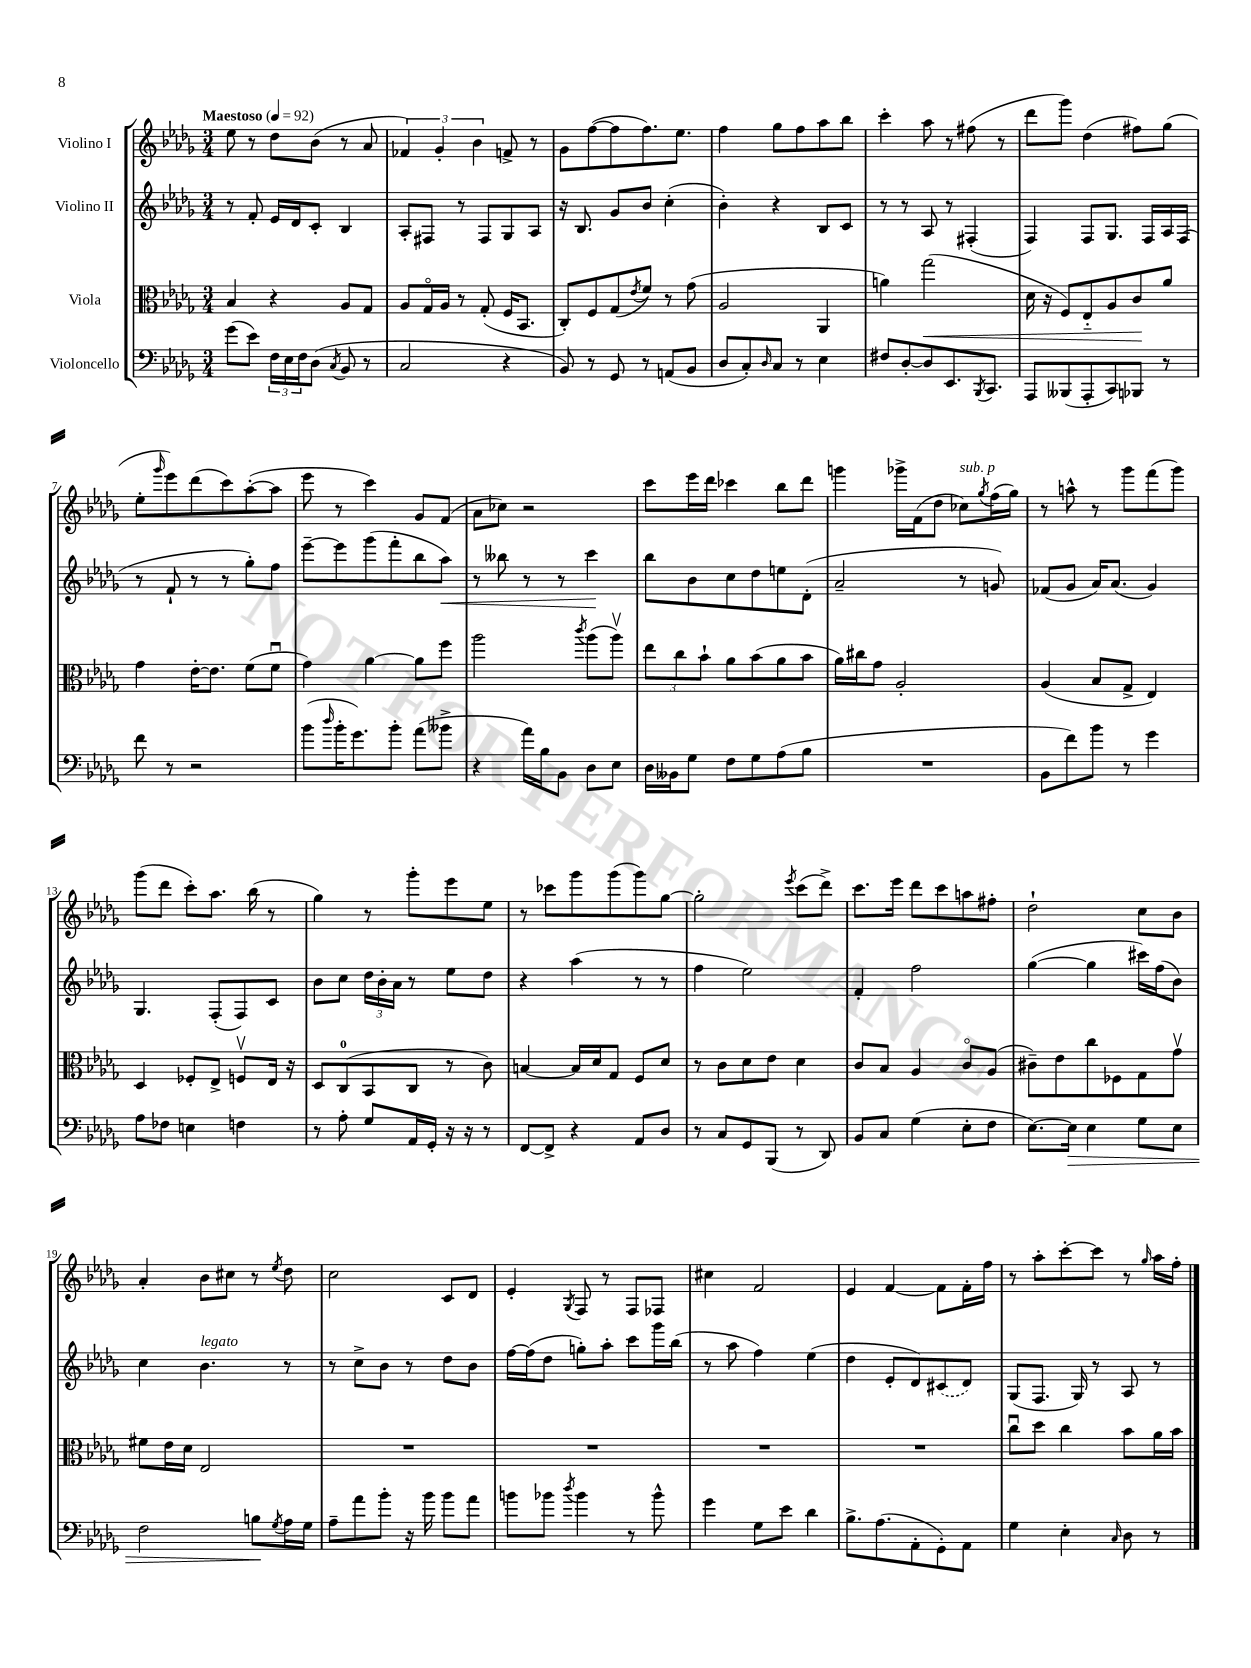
<<
\new StaffGroup <<
\new Staff = "s0" \with { instrumentName = "Violino I" } {
    \clef treble \key des \major \numericTimeSignature \time 3/4 \tempo "Maestoso" 4 = 92
    ees''8 r8 des''8 bes'8( r8 aes'8 |
    \tuplet 3/2 { fes'4) ges'4-. bes'4 } f'8-> r8 |
    ges'8 f''8~( f''8 f''8.) ees''8. |
    f''4 ges''8 f''8 aes''8 bes''8 |
    c'''4-. aes''8 r8 fis''8( r8 |
    des'''8 ges'''8) des''4( fis''8) ges''8( |
    ees''8-. \grace { ges'''16 } ees'''8) des'''8( c'''8) aes''8~-.( aes''8 |
    ees'''8 r8 c'''4) ges'8 f'8( |
    aes'8 ces''8) r2 |
    c'''8 ees'''16 des'''16 ces'''4 bes''8 des'''8 |
    g'''4 ges'''16-> f'16( des''8 ces''8^\markup { \italic "sub. p" }) \acciaccatura { ges''8 } f''16( ges''16) |
    r8 a''8-^ r8 ges'''8 f'''8( ges'''8) |
    ges'''8( des'''8 c'''8-.) aes''8. bes''16( r8 |
    ges''4) r8 ges'''8-. ees'''8 ees''8 |
    r8 ces'''8 ges'''8 ges'''8( ges'''8) ges''8~ |
    ges''2-. \acciaccatura { ees'''8 } c'''8( des'''8->) |
    c'''8. ees'''16 des'''8 c'''8 a''8 fis''8-. |
    des''2-! c''8 bes'8 |
    aes'4-. bes'8 cis''8 r8 \acciaccatura { ees''8 } des''8 |
    c''2 c'8 des'8 |
    ees'4-. \acciaccatura { ges8 } f8 r8 f8 fes8 |
    cis''4 f'2 |
    ees'4 f'4~ f'8 f'16-. f''16 |
    r8 aes''8-. c'''8~-. c'''8 r8 \grace { ges''16 } aes''16 f''16-. \bar "|." |
}
\new Staff = "s1" \with { instrumentName = "Violino II" } {
    \clef treble \key des \major \numericTimeSignature \time 3/4
    r8 f'8-. ees'16 des'16 c'8-. bes4 |
    aes8-. fis8 r8 fis8 ges8 aes8 |
    r16 bes8. ges'8 bes'8 c''4-.( |
    bes'4-.) r4 bes8 c'8 |
    r8 r8 aes8 r8 fis4-.( |
    f4) f8 ges8. f16 aes16 f16( |
    r8 f'8-! r8 r8 ges''8-.) f''8 |
    ees'''8~-- ees'''8 ges'''8( f'''8-. bes''8 aes''8\<) |
    r8 beses''8 r8 r8 c'''4\! |
    bes''8 bes'8 c''8 des''8 e''8 des'8-.( |
    aes'2-- r8 g'8) |
    fes'8( ges'8 aes'16) aes'8.( ges'4) |
    ges4. f8-.( f8) c'8 |
    bes'8 c''8 \tuplet 3/2 { des''16 bes'16-. aes'16 } r8 ees''8 des''8 |
    r4 aes''4( r8 r8 |
    f''4 ees''2) |
    f'4-. f''2 |
    ges''4~( ges''4 cis'''16) f''16( bes'8) |
    c''4 bes'4.^\markup { \italic "legato" } r8 |
    r8 c''8-> bes'8 r8 des''8 bes'8 |
    f''16~ f''16( des''8 g''8-.) aes''8-. c'''8 ges'''16 bes''16( |
    r8 aes''8 f''4) ees''4( |
    des''4 ees'8-. des'8) \once \slurDashed cis'8( des'8) |
    ges8( f8. ges16) r8 aes8 r8 \bar "|." |
}
\new Staff = "s2" \with { instrumentName = "Viola" } {
    \clef alto \key des \major \numericTimeSignature \time 3/4
    bes4 r4 aes8 ges8 |
    aes8 ges16\flageolet aes16 r8 ges8-.( f16 bes,8. |
    c8-.) f8 ges8( \acciaccatura { ees'8 } f'8) r8 ges'8( |
    aes2 aes,4 |
    a'4) ges''2\<( |
    des'16 r16 f8) ees8-_ aes8 c'8\! aes'8 |
    ges'4 ees'16~-. ees'8. f'8( f'8\downbow |
    ges'4) aes'4~ aes'8 f''8 |
    aes''2 \acciaccatura { c'''8 } aes''8( aes''8\upbow) |
    \tuplet 3/2 { ees''8 c''8 bes'8-! } aes'8 bes'8( aes'8 bes'8 |
    aes'16) cis''16 ges'8 aes2-. |
    aes4( bes8 ges8-> ees4) |
    des4 fes8-. ees8-> f8\upbow ees16 r16 |
    des8 c8-0( bes,8 c8 r8 c'8) |
    b4~ b16 des'16 ges8 f8 des'8 |
    r8 c'8 des'8 ees'8 des'4 |
    c'8 bes8 aes4 c'8\flageolet aes8( |
    cis'8--) ees'8 c''8 fes8 ges8 ges'8\upbow |
    fis'8 ees'16 des'16 ees2 |
    R2. |
    R2. |
    R2. |
    R2. |
    c''8\downbow des''8 c''4 bes'8 aes'16 bes'16 \bar "|." |
}
\new Staff = "s3" \with { instrumentName = "Violoncello" } {
    \clef bass \key des \major \numericTimeSignature \time 3/4
    ges'8( ees'8) \tuplet 3/2 { f16 ees16 f16 } des8( \acciaccatura { c8 } bes,8 r8 |
    c2 r4 |
    bes,8) r8 ges,8 r8 a,8( bes,8 |
    des8 c8-.) \grace { des16 } c8 r8 ees4 |
    fis8 des8~-. des8 ees,8. \acciaccatura { bes,,8 } c,8. |
    aes,,8 beses,,8( aes,,8-. c,8) bes,,8 r8 |
    f'8 r8 r2 |
    bes'8( \grace { des''16 } bes'16-. ges'8.) bes'8-. aes'8( beses'8-> |
    r4 aes'16) bes16 bes,8 des8 ees8 |
    des16 beses,16 ges8 f8 ges8 aes8( bes8 |
    R2. |
    bes,8 f'8) bes'8 r8 ges'4 |
    aes8 fes8 e4 f4 |
    r8 aes8-. ges8 aes,16 ges,16-. r16 r16 r8 |
    f,8~ f,8-> r4 aes,8 des8 |
    r8 c8 ges,8 bes,,8( r8 des,8) |
    bes,8 c8 ges4( ees8-. f8 |
    ees8.~) ees16\> ees4 ges8 ees8 |
    f2 b8\! \acciaccatura { ges8 } aes16 ges16 |
    aes8-- aes'8 bes'8-. r16 bes'16 bes'8 aes'8 |
    b'8 bes'8 \acciaccatura { des''8 } bes'4 r8 bes'8-^ |
    ges'4 ges8 ees'8 des'4 |
    bes8.-> aes8.( aes,8-. ges,8-.) aes,8 |
    ges4 ees4-. \grace { c16 } des8 r8 \bar "|." |
}
>>
>>
